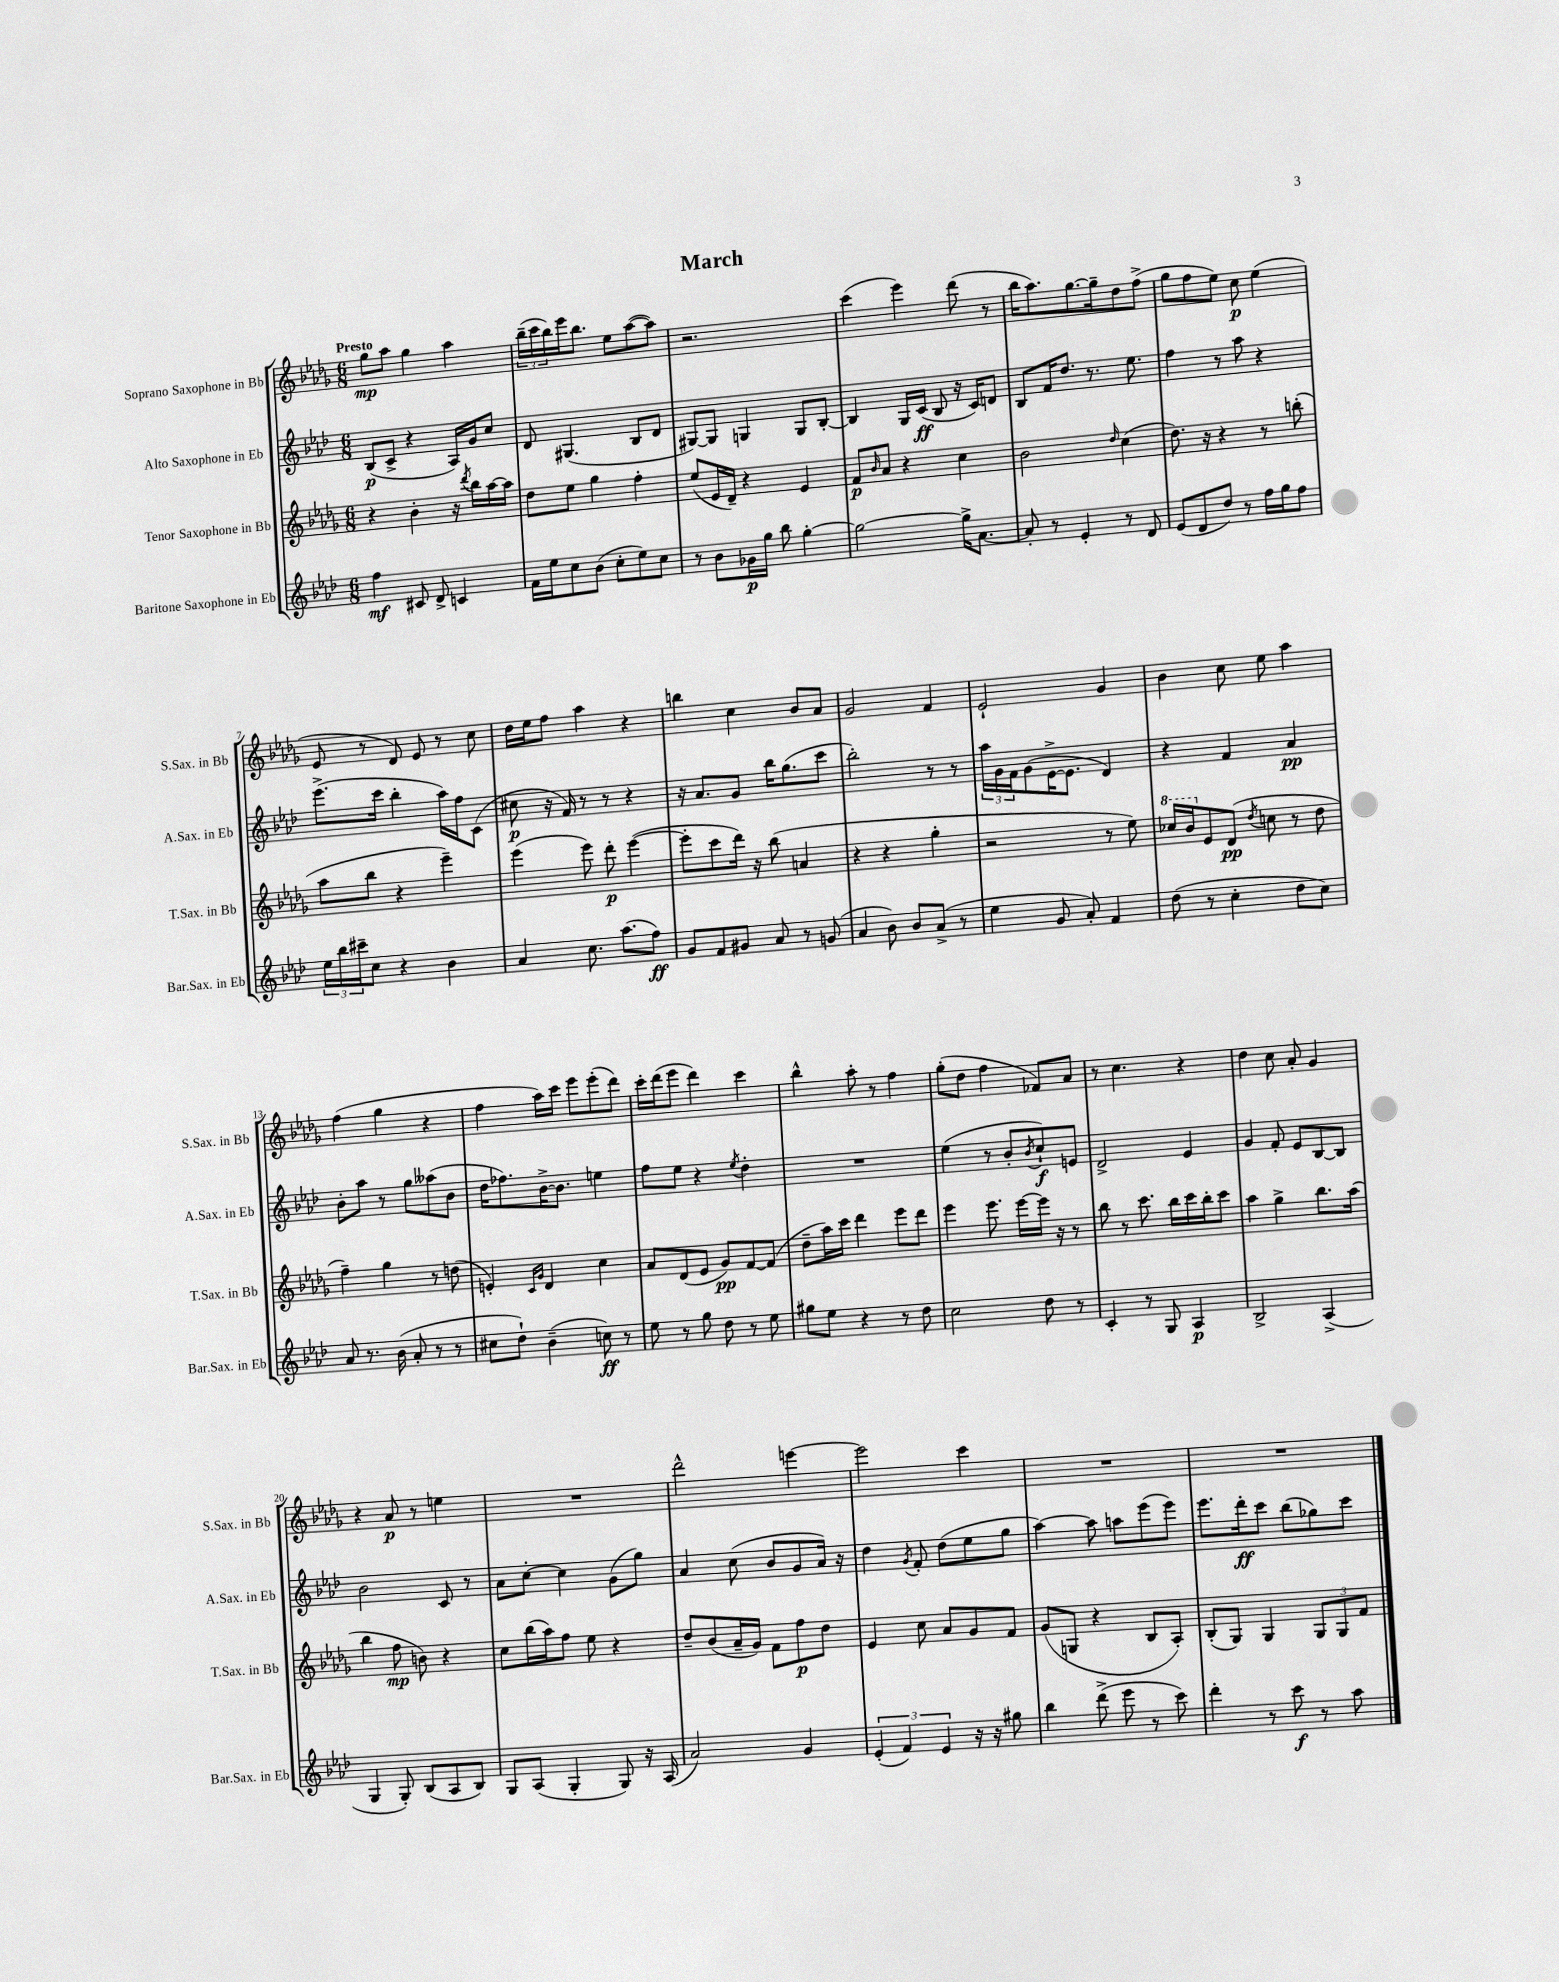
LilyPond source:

\header { title = "March" }
<<
\new StaffGroup <<
\new Staff = "s0" \with { instrumentName = "Soprano Saxophone in Bb" shortInstrumentName = "S.Sax. in Bb" } {
    \clef treble \key des \major \numericTimeSignature \time 6/8 \tempo "Presto"
    ges''8\mp aes''8 ges''4 aes''4 |
    \tuplet 3/2 { bes''16--( c'''16 bes''16) } ees'''16 bes''8. ees''8 aes''8~( aes''8) |
    r2. |
    c'''4( ees'''4) des'''8( r8 |
    bes''16 aes''8.) ges''8.~ ges''16-- des''8 f''8->( |
    ges''8 f''8 ees''8) c''8\p ees''4( |
    ees'8 r8 des'8) ees'8 r8 c''8 |
    des''16 ees''16 f''8 aes''4 r4 |
    b''4 c''4 bes'8 aes'8 |
    ges'2 f'4 |
    ees'2-! ges'4 |
    bes'4 c''8 ees''8 aes''4 |
    f''4( ges''4 r4 |
    f''4 aes''16) c'''16 ees'''8 ees'''8-.( des'''8) |
    c'''16-. des'''16( ees'''8 des'''4) c'''4 |
    bes''4-^ aes''8-. r8 f''4 |
    ges''8-.( des''8 f''4 fes'8) aes'8 |
    r8 c''4. r4 |
    des''4 c''8 aes'8-. ges'4 |
    r4 aes'8\p r8 e''4 |
    R2. |
    des'''2-^ e'''4~ |
    e'''2 c'''4 |
    R2. |
    R2. \bar "|." |
}
\new Staff = "s1" \with { instrumentName = "Alto Saxophone in Eb" shortInstrumentName = "A.Sax. in Eb" } {
    \clef treble \key aes \major \numericTimeSignature \time 6/8
    bes8\p( c'8-> r4 aes16) g'16 c''8 |
    des'8 gis4.( bes8 des'8 |
    gis8~) gis8 g4 g8 bes8~-. |
    bes4 g16 c'16\ff( bes8 r16 c'16) d'8 |
    bes8 f'16 des''8. r8. ees''8. |
    f''4 r8 aes''8 r4 |
    ees'''8.->( c'''16 bes''4-. aes''16) f''16 c'8( |
    cis''8\p r16 f'16) r8 r8 r4 |
    r16 aes'8. g'8 bes''16 g''8.( c'''8 |
    bes''2-.) r8 r8 |
    \tuplet 3/2 { aes''16 g'16 f'16 } g'8( ees'16~-> ees'8. des'4) |
    r4 f'4 aes'4\pp |
    bes'8-. aes''8 r8 g''8 aeses''8( bes'8 |
    des''16 fes''8.) bes'16~-> bes'8. e''4 |
    f''8 ees''8 r4 \acciaccatura { ees''8 } des''4-. |
    R2. |
    ees''4( r8 bes'8-. \acciaccatura { bes'8 } c''8-!\f) e'8 |
    des'2-> ees'4 |
    g'4 f'8-. ees'8 bes8~ bes8 |
    bes'2 c'8 r8 |
    aes'8 c''8~-. c''4 g'8( g''8) |
    aes'4 c''8( bes'8 g'8 aes'16) r16 |
    des''4 \acciaccatura { g'8 } f'8-. des''8( ees''8 g''8 |
    aes''4~) aes''8 a''8 ees'''8( ees'''8) |
    ees'''8. des'''16-.\ff c'''8 bes''8( ges''8) c'''8 \bar "|." |
}
\new Staff = "s2" \with { instrumentName = "Tenor Saxophone in Bb" shortInstrumentName = "T.Sax. in Bb" } {
    \clef treble \key des \major \numericTimeSignature \time 6/8
    r4 bes'4-. r16 \acciaccatura { des'''8 } bes''16 aes''16~ aes''16 |
    des''8 ees''8 ges''4 f''4-. |
    ees''8( ees'16 des'16--) r4 ees'4 |
    f'8\p \grace { bes'16 } aes'8 r4 c''4 |
    bes'2 \grace { des''16 } c''4( |
    des''8.) r16 r4 r8 b''8-.( |
    aes''8 bes''8 r4 ees'''4--) |
    ees'''4( ees'''8) des'''8-.\p ees'''4~( |
    ees'''8-. c'''8 des'''16) r16 bes''8( a'4 |
    r4 r4 ges''4-. |
    r2 r8 ees''8) |
    \ottava #1 ces'''16 bes''16 \ottava #0 ees'8 des'8\pp( \acciaccatura { des''8 } c''!8 r8 des''8 |
    f''4--) ges''4 r8 d''8( |
    e'4-.) \grace { c'16 ges'16 } des'4 c''4 |
    aes'8 des'8( ees'8 ges'8\pp) f'8~ f'8( |
    des''8-- aes''16) c'''16 des'''4 ees'''8 des'''8 |
    ees'''4 ees'''8. ees'''16~ ees'''16 r16 r8 |
    bes''8 r8 c'''8. bes''16 c'''16 bes''16-. c'''8 |
    aes''4 ges''4-> bes''8. aes''16( |
    bes''4 f''8\mp b'8) r4 |
    c''8 bes''16( aes''16) f''8 ees''8 r4 |
    des''8-- bes'8( aes'16-- ges'16) f'8 f''8\p des''8 |
    ees'4 c''8 aes'8 ges'8 f'8 |
    ges'8( g8 r4 bes8 aes8-.) |
    bes8-.( ges8) ges4 \tuplet 3/2 { ges8 ges8 f'8 } \bar "|." |
}
\new Staff = "s3" \with { instrumentName = "Baritone Saxophone in Eb" shortInstrumentName = "Bar.Sax. in Eb" } {
    \clef treble \key aes \major \numericTimeSignature \time 6/8
    f''4\mf cis'8 des'8-> c'4 |
    f'16 ees''16 c''8 bes'8( c''8-. ees''8) c''8 |
    r8 bes'8 ges'16\p g''16 bes''8 g''4~-. |
    g''2~ g''16-> aes'8.~ |
    aes'8-. r8 ees'4-. r8 des'8 |
    ees'8( des'8 des''8) r8 f''16 g''16 f''8 |
    \tuplet 3/2 { ees''16 bes''16 cis'''16-- } c''8 r4 bes'4 |
    aes'4 c''8. aes''8.( f''8\ff) |
    g'8 f'8 gis'8 aes'8 r8 g'8( |
    aes'4 bes'8) bes'8 aes'8->( r8 |
    ees''4 g'8 aes'8-.) f'4 |
    des''8( r8 c''4-. des''8 c''8) |
    aes'8 r8. bes'16( aes'8-. r8 r8 |
    cis''8 des''8-!) bes'4--( c''8\ff) r8 |
    ees''8 r8 g''8 des''8 r8 ees''8 |
    gis''8 ees''8 r4 r8 des''8 |
    c''2 des''8 r8 |
    c'4-. r8 g8 aes4\p |
    bes2-> aes4->( |
    g4 g8-.) bes8( aes8 bes8) |
    g8 aes8( g4-. g8) r16 aes16( |
    aes'2) g'4 |
    \tuplet 3/2 { ees'4-.( f'4) ees'4 } r16 r16 gis''8 |
    bes''4 des'''8->( ees'''8 r8 c'''8) |
    des'''4-. r8 c'''8\f r8 aes''8 \bar "|." |
}
>>
>>
